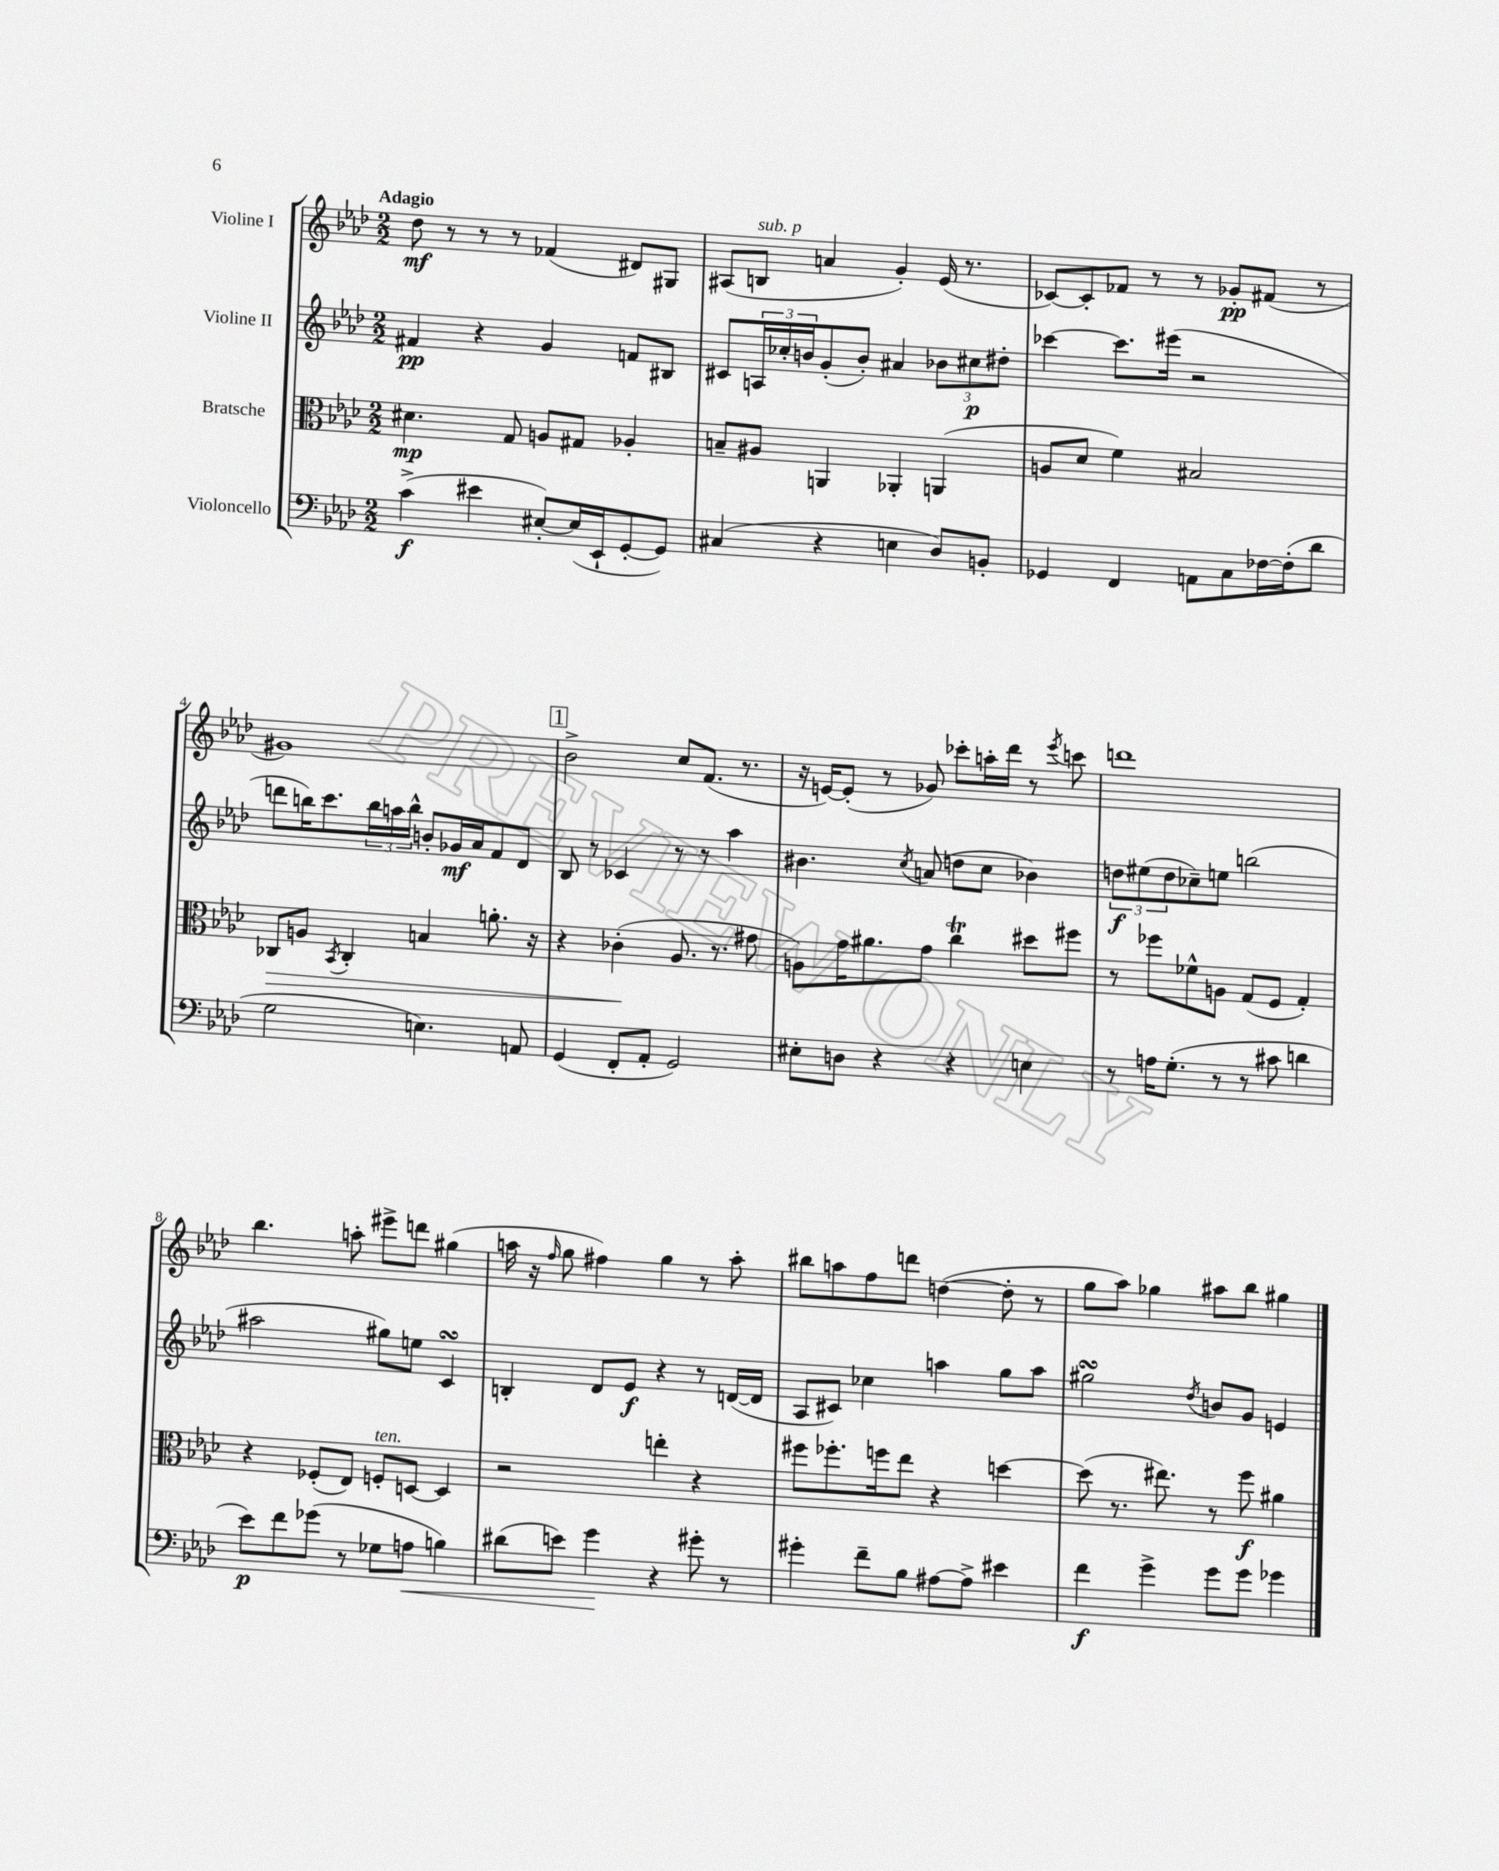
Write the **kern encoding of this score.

**kern	**kern	**kern	**kern
*staff4	*staff3	*staff2	*staff1
*clefF4	*clefC3	*clefG2	*clefG2
*k[b-e-a-d-]	*k[b-e-a-d-]	*k[b-e-a-d-]	*k[b-e-a-d-]
*M2/2	*M2/2	*M2/2	*M2/2
(4c^	4.d#	4f#	8dd-
.	.	.	8r
4e#	.	4r	8r
.	8G	.	8r
[8E#')	8A	4g	(4f-
(16E#]	8G#	.	.
16EE-`	.	.	.
[8GG'	4A-'	8f	8d#)
8GG])	.	8B#	8G#
=	=	=	=
(4C#	8B~	8c#	(8A#
.	8A#	24A	8B
.	.	24cc-'	.
.	.	24b	.
4r	4AA	(8g'	4a
.	.	8b')	.
4E	4AA-'	4a#	4g')
8D-)	(4AA	12b-	(16e-
.	.	.	8.r
.	.	12cc#	.
8BB'	.	.	.
.	.	12dd#'	.
=	=	=	=
4GG-	8A	[4ccc-	[8c-)
.	8d-	.	8c-']
4FF	4f)	8.ccc-]	8f-
.	.	.	8r
.	.	(16eee#	.
8AA	2B#	2r	8r
8C	.	.	8g-'
[16F-	.	.	(8f#
(16F-']	.	.	.
8d-	.	.	8r
=	=	=	=
2G	8C-	8ddd	1g#)
.	8A	16bb)	.
.	.	8.ccc	.
.	8qBB-	.	.
.	4C-'	.	.
.	.	24bb	.
.	.	24aa	.
.	.	24bb^^	.
4.E)	4B	8b'	.
.	.	16g-	.
.	.	16a-	.
.	8.a'	8f	.
8AA	.	8d-	.
.	16r	.	.
=	=	=	=
(4GG	4r	8B-	2b-^
.	.	8r	.
8FF'	(4c-'	4c-	.
8AA-'	.	.	.
2GG)	8.A-	8r	8cc
.	.	8r	(8.f
.	8.r	.	.
.	.	4aa-	.
.	.	.	8.r
.	8g#	.	.
=	=	=	=
8E#'	8A)	4.b#	16r
.	.	.	[16e)
8D	16g	.	(8e']
.	8.a#	.	.
4r	.	.	8r
.	.	8qcc	.
.	8g	(8a	8g-)
4r	4cc	8dd	8ccc-'
.	.	8cc	16aa'
.	.	.	16ddd-
4E	8dd#	4b-)	8r
.	.	.	8qeee-
.	8ff#	.	8ccc
=	=	=	=
8r	8r	12dd	1ddd
.	.	(12ee#	.
16A	8ff-	.	.
.	.	12dd	.
(8.G'	.	.	.
.	8f-^^	8cc-~)	.
8r	8A	8ee	.
8r	(8G	(2bb	.
8c#	8F	.	.
4d	4G')	.	.
=	=	=	=
8e-)	4r	2aa#	4.bb-
8f	.	.	.
(8g-	(8F-'	.	.
8r	8E-)	.	8aa'
8G-	8F'	8gg#)	8eee#^
8A	[8D	8ee	8ddd
4B)	4D]	4c	(4gg#
=	=	=	=
(8d#	2r	4B'	16aa
.	.	.	16r
.	.	.	16qqff
8e)	.	.	8gg
4g	.	8d-	4ff#)
.	.	8e-	.
4r	4ee'	4r	4gg
8g#'	4r	8r	8r
8r	.	([16d	8aa'
.	.	16d]	.
=	=	=	=
4g#'	8ff#	8A-	8bb#
.	8.ff-'	8c#)	8aa
8f~	.	4cc-	8ff
.	16ff	.	.
8B-	8ee-	.	8ddd
[8A#	4r	4aa	([4dd
8A#^]	.	.	.
4e#	[4dd	8gg	8dd']
.	.	8aa	8r
=	=	=	=
4f	(8dd]	2gg#	8gg
.	8.r	.	8aa-)
4g^	.	.	4gg-
.	8.ee#)	.	.
.	.	8qdd-	.
8g	8r	8b	8aa#
8g	8ff	8g	8bb-
4g-	4a#	4e	4gg#
==	==	==	==
*-	*-	*-	*-
